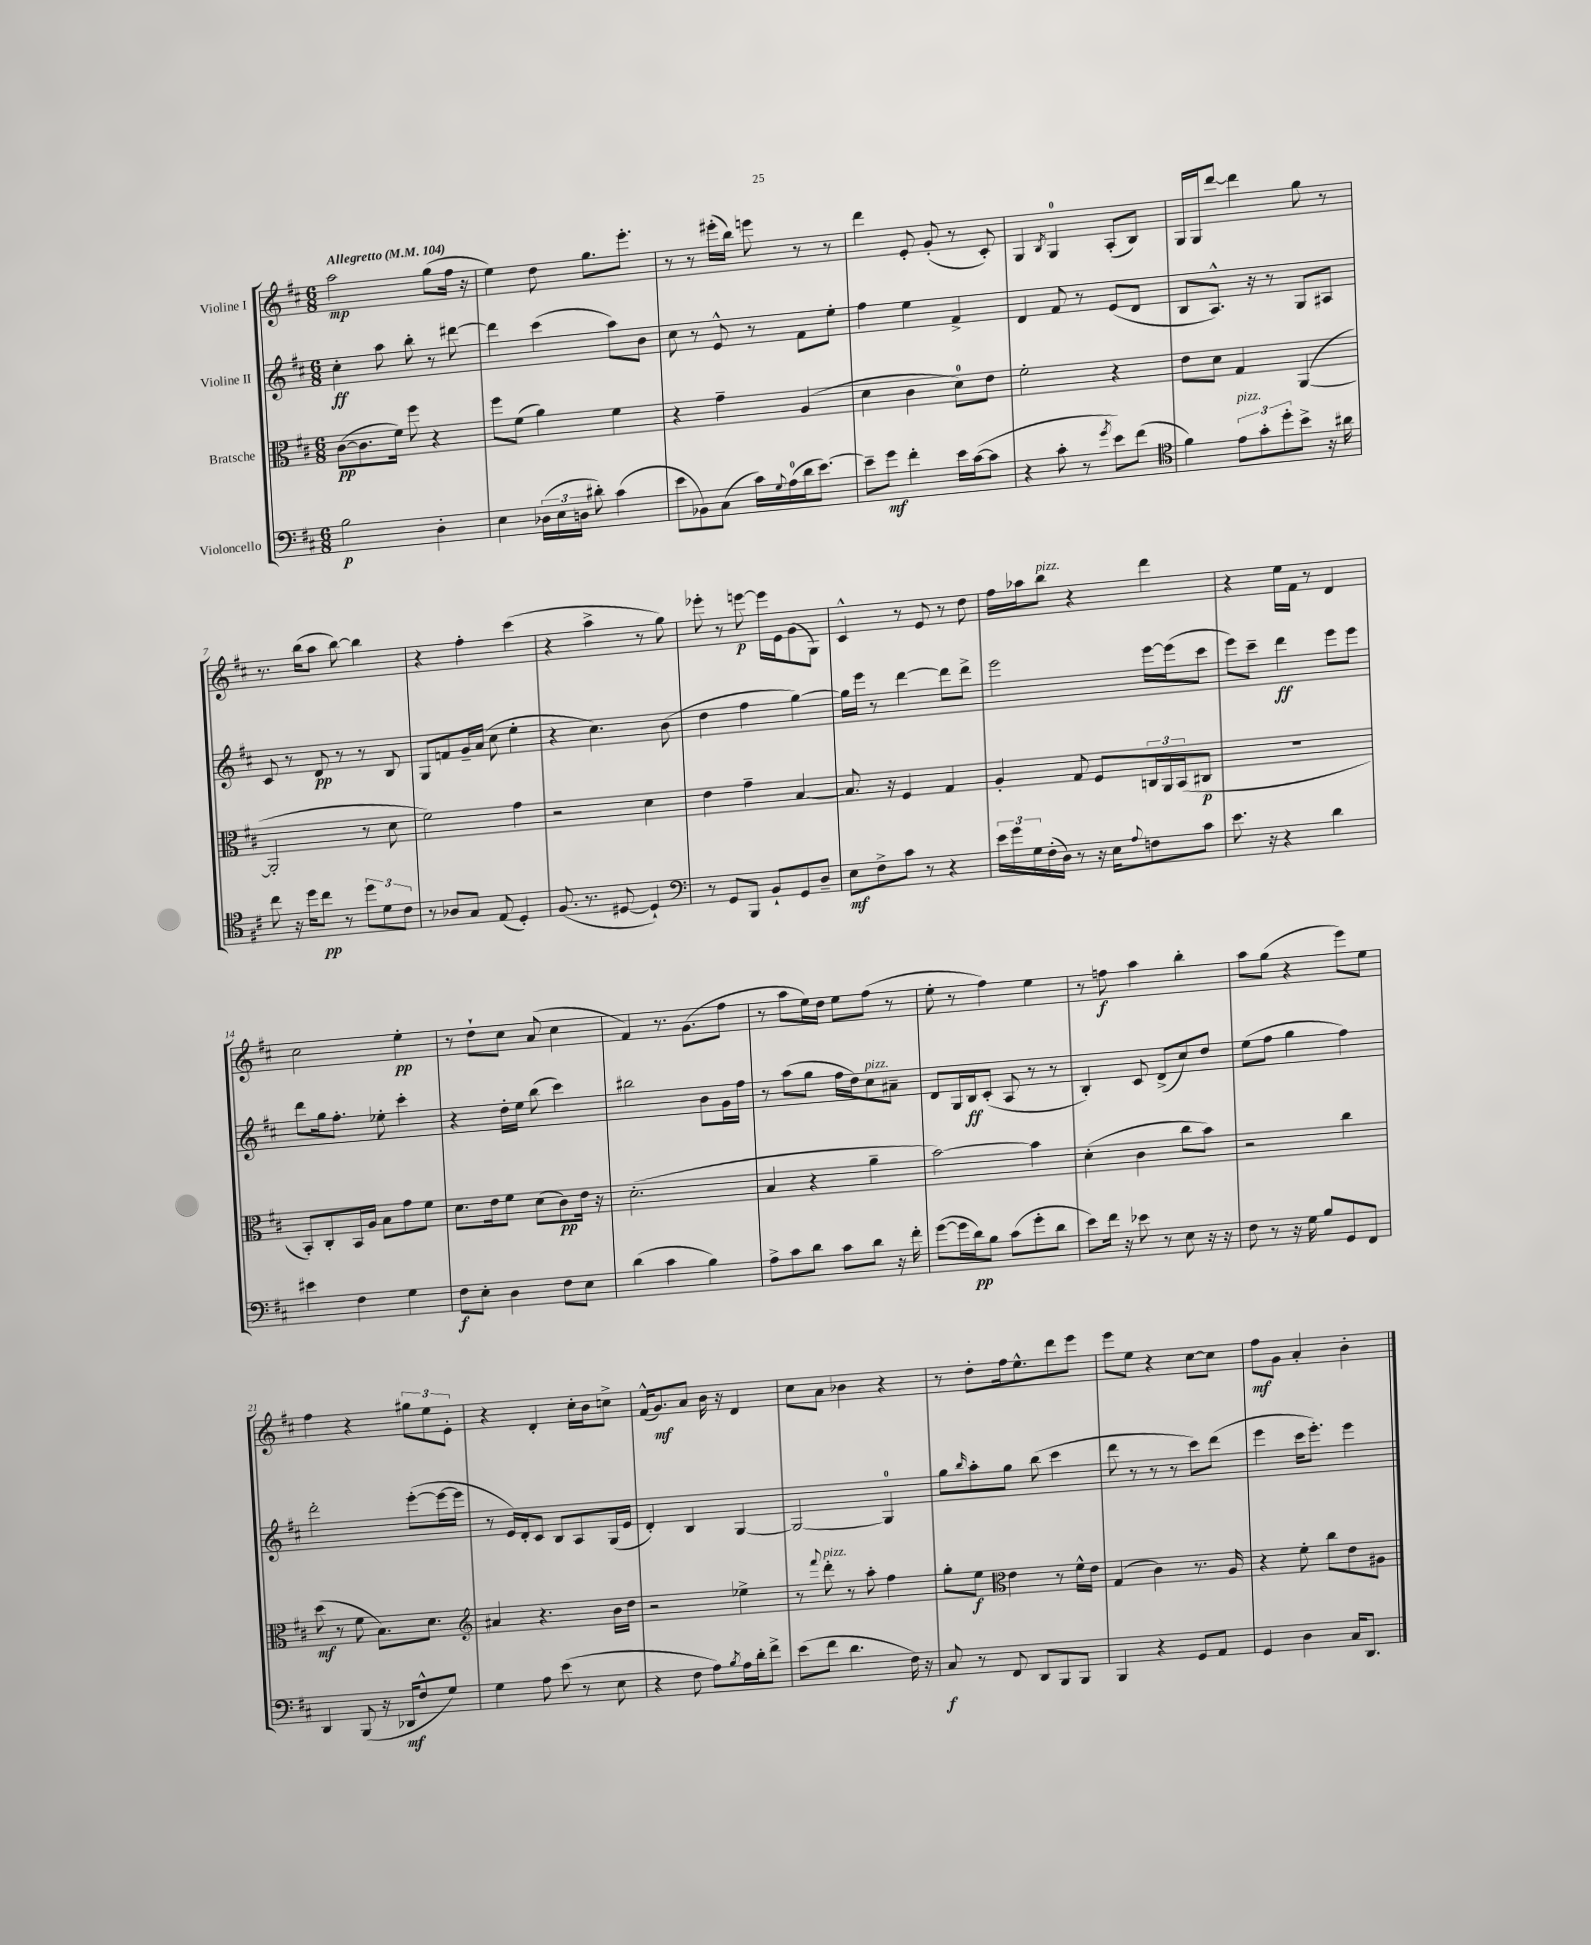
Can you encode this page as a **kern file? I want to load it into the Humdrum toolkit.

**kern	**kern	**kern	**kern
*staff4	*staff3	*staff2	*staff1
*clefF4	*clefC3	*clefG2	*clefG2
*k[f#c#]	*k[f#c#]	*k[f#c#]	*k[f#c#]
*M6/8	*M6/8	*M6/8	*M6/8
*MM104	*MM104	*MM104	*MM104
2B	([8c#	4cc#'	2aa
.	8.c#]	.	.
.	.	8aa	.
.	16f#)	.	.
.	8ff#	8bb'	.
4D'	4r	8r	(8gg
.	.	[8ddd#	16ff#
.	.	.	16r
=	=	=	=
4E	8ff#	4ddd#]	4ee)
.	(8f#	.	.
(24D-	4a)	(4ccc#	8dd
24E	.	.	.
24D	.	.	.
8d#')	.	.	8.gg
(4c#	4f#	8aa)	.
.	.	.	8.eee'
.	.	8b	.
=	=	=	=
8e	4r	8cc#	8r
8BB-)	.	8r	8r
(8C#	4g~	8e^^	(16eee#'
.	.	.	16bb)
16c#)	.	8r	8eee
8qqG	.	.	.
(16A	.	.	.
16d	(4A	8f#	8r
[8.e)	.	.	.
.	.	8ee'	8r
=	=	=	=
8e~]	4d	4ff#	4ddd
8g	.	.	.
4f#'	4c#	4ee	8e'
.	.	.	(8g'
16e	8d)	4f#^	8r
([16c#	.	.	.
8c#]	8e	.	8c#')
=	=	=	=
4r	2f#'	4d	4G
.	.	.	8qB
8c#'	.	8f#	4G
8r	.	8r	.
8qg	.	.	.
8e)	4r	(8e	(8A'
(8f#	.	8d	8B)
=	=	=	=
*clefC4	*	*	*
4f#)	8e	8B	16G
.	.	.	16G
.	8d	8.A^^)	[8ddd
12e	4G	.	4ddd]
.	.	16r	.
12g'	.	.	.
.	.	8r	.
12dd'	.	.	.
8b^	([4AA	8G	8gg
16r	.	8A#	8r
16a#	.	.	.
=	=	=	=
8cc#	2AA']	8c#	8.r
16r	.	8r	.
16dd	.	.	(16bb
8cc#	.	8d	8aa
8r	.	8r	[8bb)
12dd	8r	8r	4bb]
12d	.	.	.
.	8d	8B	.
12c#	.	.	.
=	=	=	=
8r	2f#)	8G	4r
8A-	.	8f	.
8G	.	16g~	4ff#'
.	.	(16a	.
(8E	.	8cc#	.
4D')	4g	4ee'	(4ccc#
=	=	=	=
(8.F#	2r	4r	4r
8.r	.	.	.
.	.	4.cc#)	4aa^
[8D#	.	.	.
4D#`])	4d	.	8r
.	.	(8b	8gg)
=	=	=	=
*clefF4	*	*	*
8r	4e	4dd	8eee-'
8GG	.	.	8r
8BBB	4g~	4ff#	[8eee
8BB`	.	.	16eee]
.	.	.	16e
8GG	[4B	[4gg)	(8g
8D~	.	.	8G)
=	=	=	=
8E	8.B]	16gg]	4c#^^
.	.	16eee	.
8F#^	.	8r	.
.	16r	.	.
8c#	4F#	[4ddd	8r
8r	.	.	8e
4r	4G	8ddd]	8r
.	.	8ddd^	8dd
=	=	=	=
24e	4A'	2eee	16ff#
24g	.	.	.
.	.	.	16aa-
24G	.	.	.
(16F#'	.	.	8bb
16D)	.	.	.
8r	8G	.	4r
16r	8F#	.	.
16E	.	.	.
8qqA	.	.	.
8F	24C	[16eee	4ddd
.	24AA	.	.
.	.	(16eee]	.
.	(24BB	.	.
8c#	8C#	8ccc#	.
=	=	=	=
8.e	2.r	8eee)	4r
.	.	8ccc#~	.
16r	.	.	.
4r	.	4ddd	16ee
.	.	.	16f#
.	.	.	8r
4d	.	8eee	4d
.	.	8eee	.
=	=	=	=
4e#	8BB')	8ddd	2cc#
.	8C#'	16gg	.
.	.	8.ff#'	.
4F#	16BB	.	.
.	16A	.	.
.	8B	8ee-'	.
4G	8g	4ccc#'	4ee'
.	8f#	.	.
=	=	=	=
8F#	8.d	4r	8r
8E'	.	.	8dd`
.	16e	.	.
4D	8f#	16dd'	8cc#
.	.	16ee	.
.	(8d	(8bb	(8a
8F#	8c#)	4ccc#)	4cc#
8E	16e	.	.
.	16r	.	.
=	=	=	=
(4d	(2.d'	2bb#	4f#)
4c#	.	.	8.r
.	.	.	(8.g
4B)	.	8b	.
.	.	16g	8ff#
.	.	16ff#	.
=	=	=	=
8A^	4B	8r	8r
8c#	.	(8aa	8aa
8d	4r	8gg	16ee)
.	.	.	16dd
8c#	.	16ff#	8ee
.	.	16dd)	.
8d	4a~	8cc#	(8ff#
16r	.	8a#~	8r
16f#'	.	.	.
=	=	=	=
([8g	[2b)	8d	8ee'
16g]	.	16G	8r
16d)	.	16B	.
8B	.	(8c#'	4ff#)
(8c#	.	8A	.
8g'	4b]	8r	4ee
8d	.	8r	.
=	=	=	=
8e)	(4d'	4B')	8r
16f#	.	.	8ff
16r	.	.	.
8e-	4c#	8c#	4aa
8r	.	(8d^	.
8E	8cc#	8cc#)	4bb'
16r	8b)	8dd	.
16r	.	.	.
=	=	=	=
8F#	2r	(8ee	8aa
8r	.	8ff#	(8gg
16r	.	4gg	4r
16G	.	.	.
8B	.	.	.
8GG	4cc#	4ff#)	8eee)
8FF#	.	.	8ee
=	=	=	=
4DD	(8dd	2ddd'	4ff#
.	8r	.	.
(8BBB	8f#	.	4r
16r	8.B)	.	.
16DD-	.	.	.
8F#^^	.	([8eee'	12gg#
.	8.d	.	.
.	.	.	12ee
8G)	.	16eee_	.
.	.	.	12e'
.	.	16eee]	.
=	=	=	=
*	*clefG2	*	*
4G	4a#	8r	4r
.	.	16e)	.
.	.	16d'	.
8A	4.r	8c#	4d'
(8e	.	8B	.
8r	.	8A	16cc#'
.	.	.	16b
8E	16b	(16G	8cc^
.	16dd	16e	.
=	=	=	=
4r	2r	4d')	(16f#^^
.	.	.	8.g)
8F#	.	4B	8a
8A)	.	.	16b
.	.	.	16r
8qB	.	.	.
16A	4ee-^	[4G	4d
16d'	.	.	.
8f#^	.	.	.
=	=	=	=
(8e	8r	2G_	8cc#
.	8qqfff#	.	.
8f#	8ddd'	.	8a
4.d	8r	.	4b-
.	8aa'	.	.
.	4ff#	4G]	4r
16F#)	.	.	.
16r	.	.	.
=	=	=	=
8C#	8gg'	8gg	8r
.	.	16qqbb	.
8r	8ee	8aa'	8dd'
*	*clefC3	*	*
8FF#	4e	8gg	16ff#
.	.	.	8.ee^^
8DD	.	(8bb	.
8BBB	8r	4ccc#	8ddd
8BBB	16f#^^	.	8eee
.	16e	.	.
=	=	=	=
4BBB	(4G	8ddd	8eee
.	.	8r	8ee
4r	4c#)	8r	4r
.	.	8r	.
8GG	8.r	8ccc#)	[8cc#
8AA	.	(8ddd	8cc#]
.	16A	.	.
=	=	=	=
4GG	4r	4eee	8ff#
.	.	.	8g
4D	8f#'	16ccc#	4a'
.	.	8.eee')	.
.	8cc#	.	.
16C#	8e	4eee	4b'
8.DD	.	.	.
.	8A#	.	.
==	==	==	==
*-	*-	*-	*-
